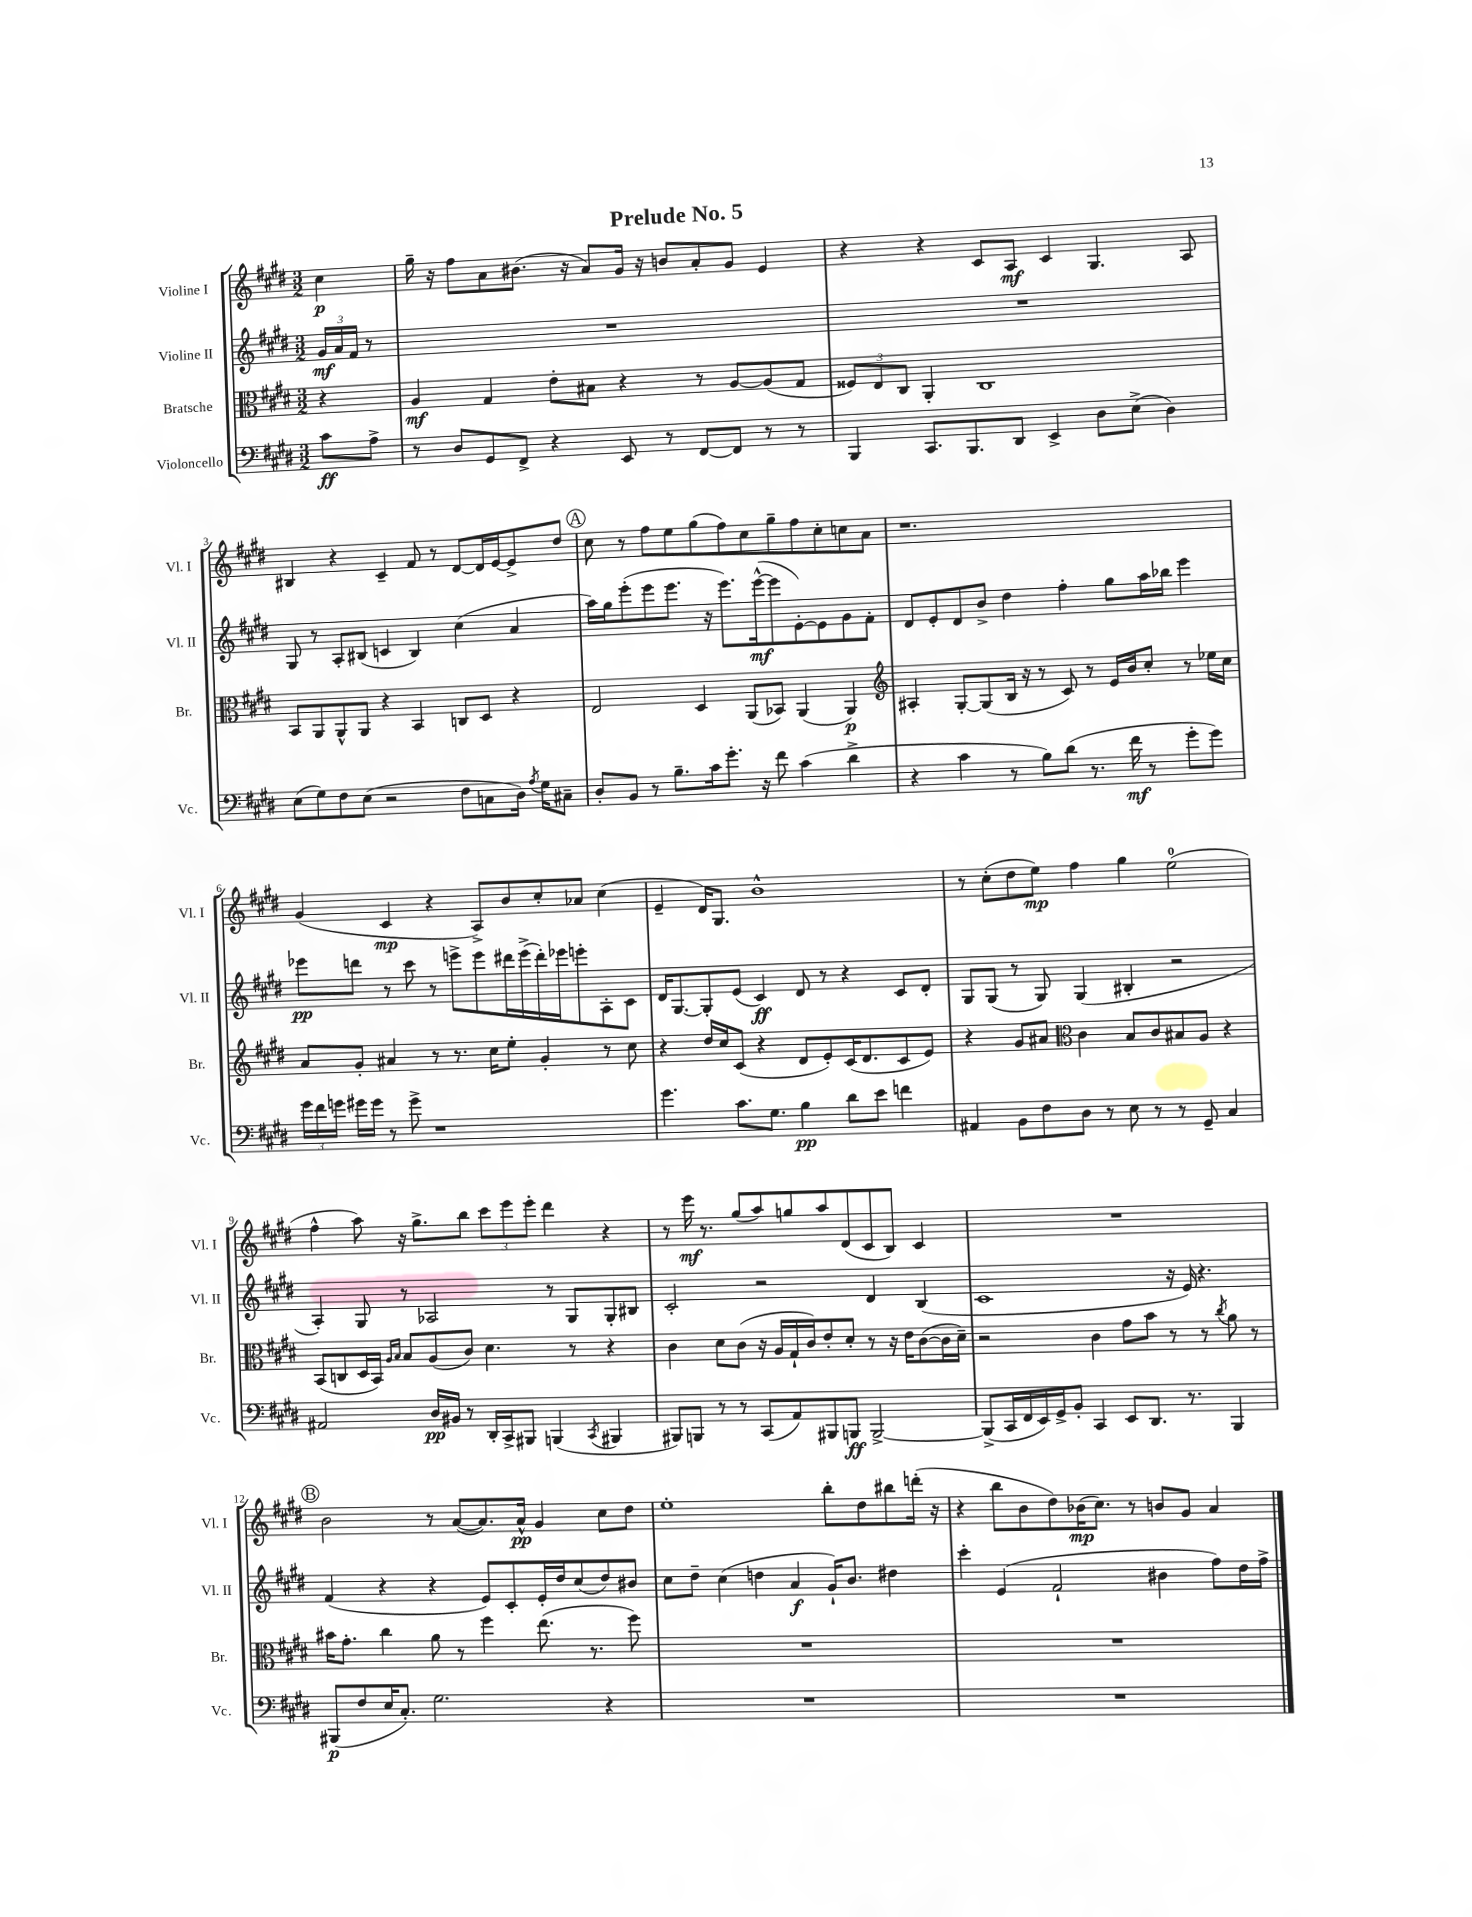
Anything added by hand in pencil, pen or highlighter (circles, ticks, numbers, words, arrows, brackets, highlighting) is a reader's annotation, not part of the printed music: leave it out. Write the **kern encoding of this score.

**kern	**kern	**kern	**kern
*staff4	*staff3	*staff2	*staff1
*clefF4	*clefC3	*clefG2	*clefG2
*k[f#c#g#d#]	*k[f#c#g#d#]	*k[f#c#g#d#]	*k[f#c#g#d#]
*M3/2	*M3/2	*M3/2	*M3/2
8c#	4r	24g#	4cc#
.	.	24a	.
.	.	24f#	.
8A^	.	8r	.
=	=	=	=
8r	4A	1.r	16gg#~
.	.	.	16r
8D#	.	.	8ff#
8GG#	4G#	.	8a
8FF#^	.	.	(8.b#
4r	8e'	.	.
.	.	.	16r
.	8B#	.	8a)
8EE	4r	.	16g#
.	.	.	16r
8r	.	.	8b
[8FF#	8r	.	8a'
8FF#]	[8A	.	8g#
8r	(8A]	.	4e
8r	8G#	.	.
=	=	=	=
4BBB	12F##)	1.r	4r
.	12E	.	.
.	12C#	.	.
8.CC#	4AA'	.	4r
8.BBB	.	.	.
.	1C#	.	8c#
8DD#	.	.	8A
4EE^	.	.	4c#
8D#	.	.	4.G#
(8E^	.	.	.
4D#)	.	.	.
.	.	.	8A
=	=	=	=
(8E	8BB	8G#	4B#
8G#)	8AA	8r	.
8F#	8AA^^	8A'	4r
(8E	8AA	(8B#	.
2r	4r	4c	4c#~
.	4BB	4B#)	8f#
.	.	.	8r
8F#	8C	(4cc#	[8d#
8C	8D#	.	16d#]
.	.	.	[16e
16D#)	4r	4a	8e^]
8qA	.	.	.
16G#	.	.	.
8C#~	.	.	8dd#
=	=	=	=
8D#'	2E	16aa)	8cc#
.	.	16gg#	.
8BB	.	(8eee'	8r
8r	.	8eee	8ff#
8.B~	.	8.eee	8ee
.	4D#	.	(8gg#
16c#	.	16r	.
8.g#'	.	8.eee)	8ff#)
.	(8AA	.	8cc#
16r	.	([16eee^^	.
8f#	8BB-)	8eee]	8gg#~
(4c#	(4AA	[8e')	8ff#
.	.	8e]	8cc#'
4d#^	4AA)	8g#	8cc
.	.	8f#'	8a
=	=	=	=
*	*clefG2	*	*
4r	4A#'	8d#	1.r
.	.	8e'	.
4c#	[8G#'	8d#	.
.	(8G#]	8b^	.
8r	16B	4dd#	.
.	16r	.	.
8B)	8r	.	.
(8d#	8c#)	4ff#'	.
8.r	8r	.	.
.	16e	8gg#	.
16f#	16b	.	.
8r	8cc#'	16aa	.
.	.	16bb-	.
8g#'	8r	4eee	.
8g#)	16ee-	.	.
.	16cc#	.	.
=	=	=	=
24g#	8a	8eee-	(4g#
24f#	.	.	.
24g	.	.	.
16g#	8g#'	8ddd	.
16g#	.	.	.
8r	4a#	8r	4c#
8g#^	.	8ccc#	.
1r	8r	8r	4r
.	8.r	8eee^	.
.	.	8eee	8A^)
.	16cc#	.	.
.	8ee'	16ddd#	8b
.	.	(16eee^	.
.	4g#'	16ddd#')	8cc#'
.	.	16eee-	.
.	.	8eee'	8a-
.	8r	8A'	(4cc#
.	8cc#	8c#	.
=	=	=	=
4.g#	4r	16d#	4e~
.	.	[8.G#	.
.	16dd#	8G#']	16d#)
.	16cc#	.	8.G#
8.c#	(8c#	(8e	.
.	4r	4c#)	1b^^
8.G#	.	.	.
4B	8d#	8d#	.
.	8e')	8r	.
8d#	(16c#	4r	.
.	8.d#	.	.
8e	.	.	.
4f	8c#	8c#	.
.	8e)	8d#'	.
=	=	=	=
4AA#	4r	8G#	8r
.	.	(8G#	(8cc#'
8BB	8g#	8r	8dd#
8F#	8a#	8G#)	8ee)
*	*clefC3	*	*
8D#	4c#	(4G#	4ff#
8r	.	.	.
8E	8B	4B#'	4gg#
8r	8c#	.	.
8r	8B#	2r	(2ee
8GG#~	8A	.	.
4C#	4r	.	.
=	=	=	=
2AA#	(8BB	4A')	4ff#^^
.	8C	.	.
.	16D#	8G#	8aa)
.	16BB)	.	.
.	16qqA	.	.
.	16qqB	.	.
.	8B	8r	16r
.	.	.	8.gg#^
16D#	(8A	2A-	.
16BB#	.	.	.
8r	8c#)	.	8bb
16DD#'	4.d#	.	12ccc#
16CC#^	.	.	.
.	.	.	12eee
8BBB#	.	.	.
.	.	.	12eee'
(4BBB	.	8r	4ddd#
.	8r	8G#	.
8qCC#	.	.	.
4BBB#	4r	8G#'	4r
.	.	8B#	.
=	=	=	=
8BBB#)	4c#	2c#'	8r
8BBB	.	.	16eee
.	.	.	8.r
8r	8d#	.	.
8r	(8c#	.	(8gg#
(8CC#	16r	2r	8aa)
.	16A	.	.
8AA)	16G#`	.	8gg
.	16c#)	.	.
8BBB#	8e'	.	8aa
8BBB	8d#'	.	(8d#
[2BBB^	8r	4d#	8c#
.	16r	.	8B)
.	16e	.	.
.	([8c#	(4B	4c#
.	16c#]	.	.
.	16d#~)	.	.
=	=	=	=
(8BBB^]	2r	1c#	1.r
16CC#	.	.	.
16FF#	.	.	.
16EE)	.	.	.
16GG#^	.	.	.
8BB'	.	.	.
4CC#	4c#	.	.
8EE	8g#	.	.
8.DD#	8b	.	.
.	8r	16r	.
8.r	.	16e)	.
.	8r	4.r	.
.	8qcc#	.	.
4BBB	8a	.	.
.	8r	.	.
=	=	=	=
(8BBB#	16b#	(4f#	2b
.	8.g#'	.	.
8F#	.	.	.
16E	4cc#	4r	.
8.C#')	.	.	.
2.G#	8a	4r	8r
.	8r	.	([8a
.	4ff#	8e)	8.a])
.	.	8c#'	.
.	.	.	16a^^
.	(8.ee	16e'	4g#
.	.	16dd#	.
.	.	(8cc#	.
.	8.r	.	.
4r	.	8dd#)	8cc#
.	8ff#)	8b#	8dd#
=	=	=	=
1.r	1.r	8cc#	1ee'
.	.	8dd#~	.
.	.	(4cc#	.
.	.	4dd	.
.	.	4a	.
.	.	16g#`)	8bb'
.	.	8.b	.
.	.	.	8dd#
.	.	4dd#	8bb#
.	.	.	(16ddd'
.	.	.	16r
=	=	=	=
1.r	1.r	4ccc#'	4r
.	.	(4e	8bb
.	.	.	8b
.	.	2f#`	8dd#)
.	.	.	(16b-
.	.	.	8.cc#)
.	.	.	8r
.	.	4b#	8b
.	.	.	8g#
.	.	8ff#)	4a
.	.	16dd#	.
.	.	16ff#^	.
==	==	==	==
*-	*-	*-	*-
